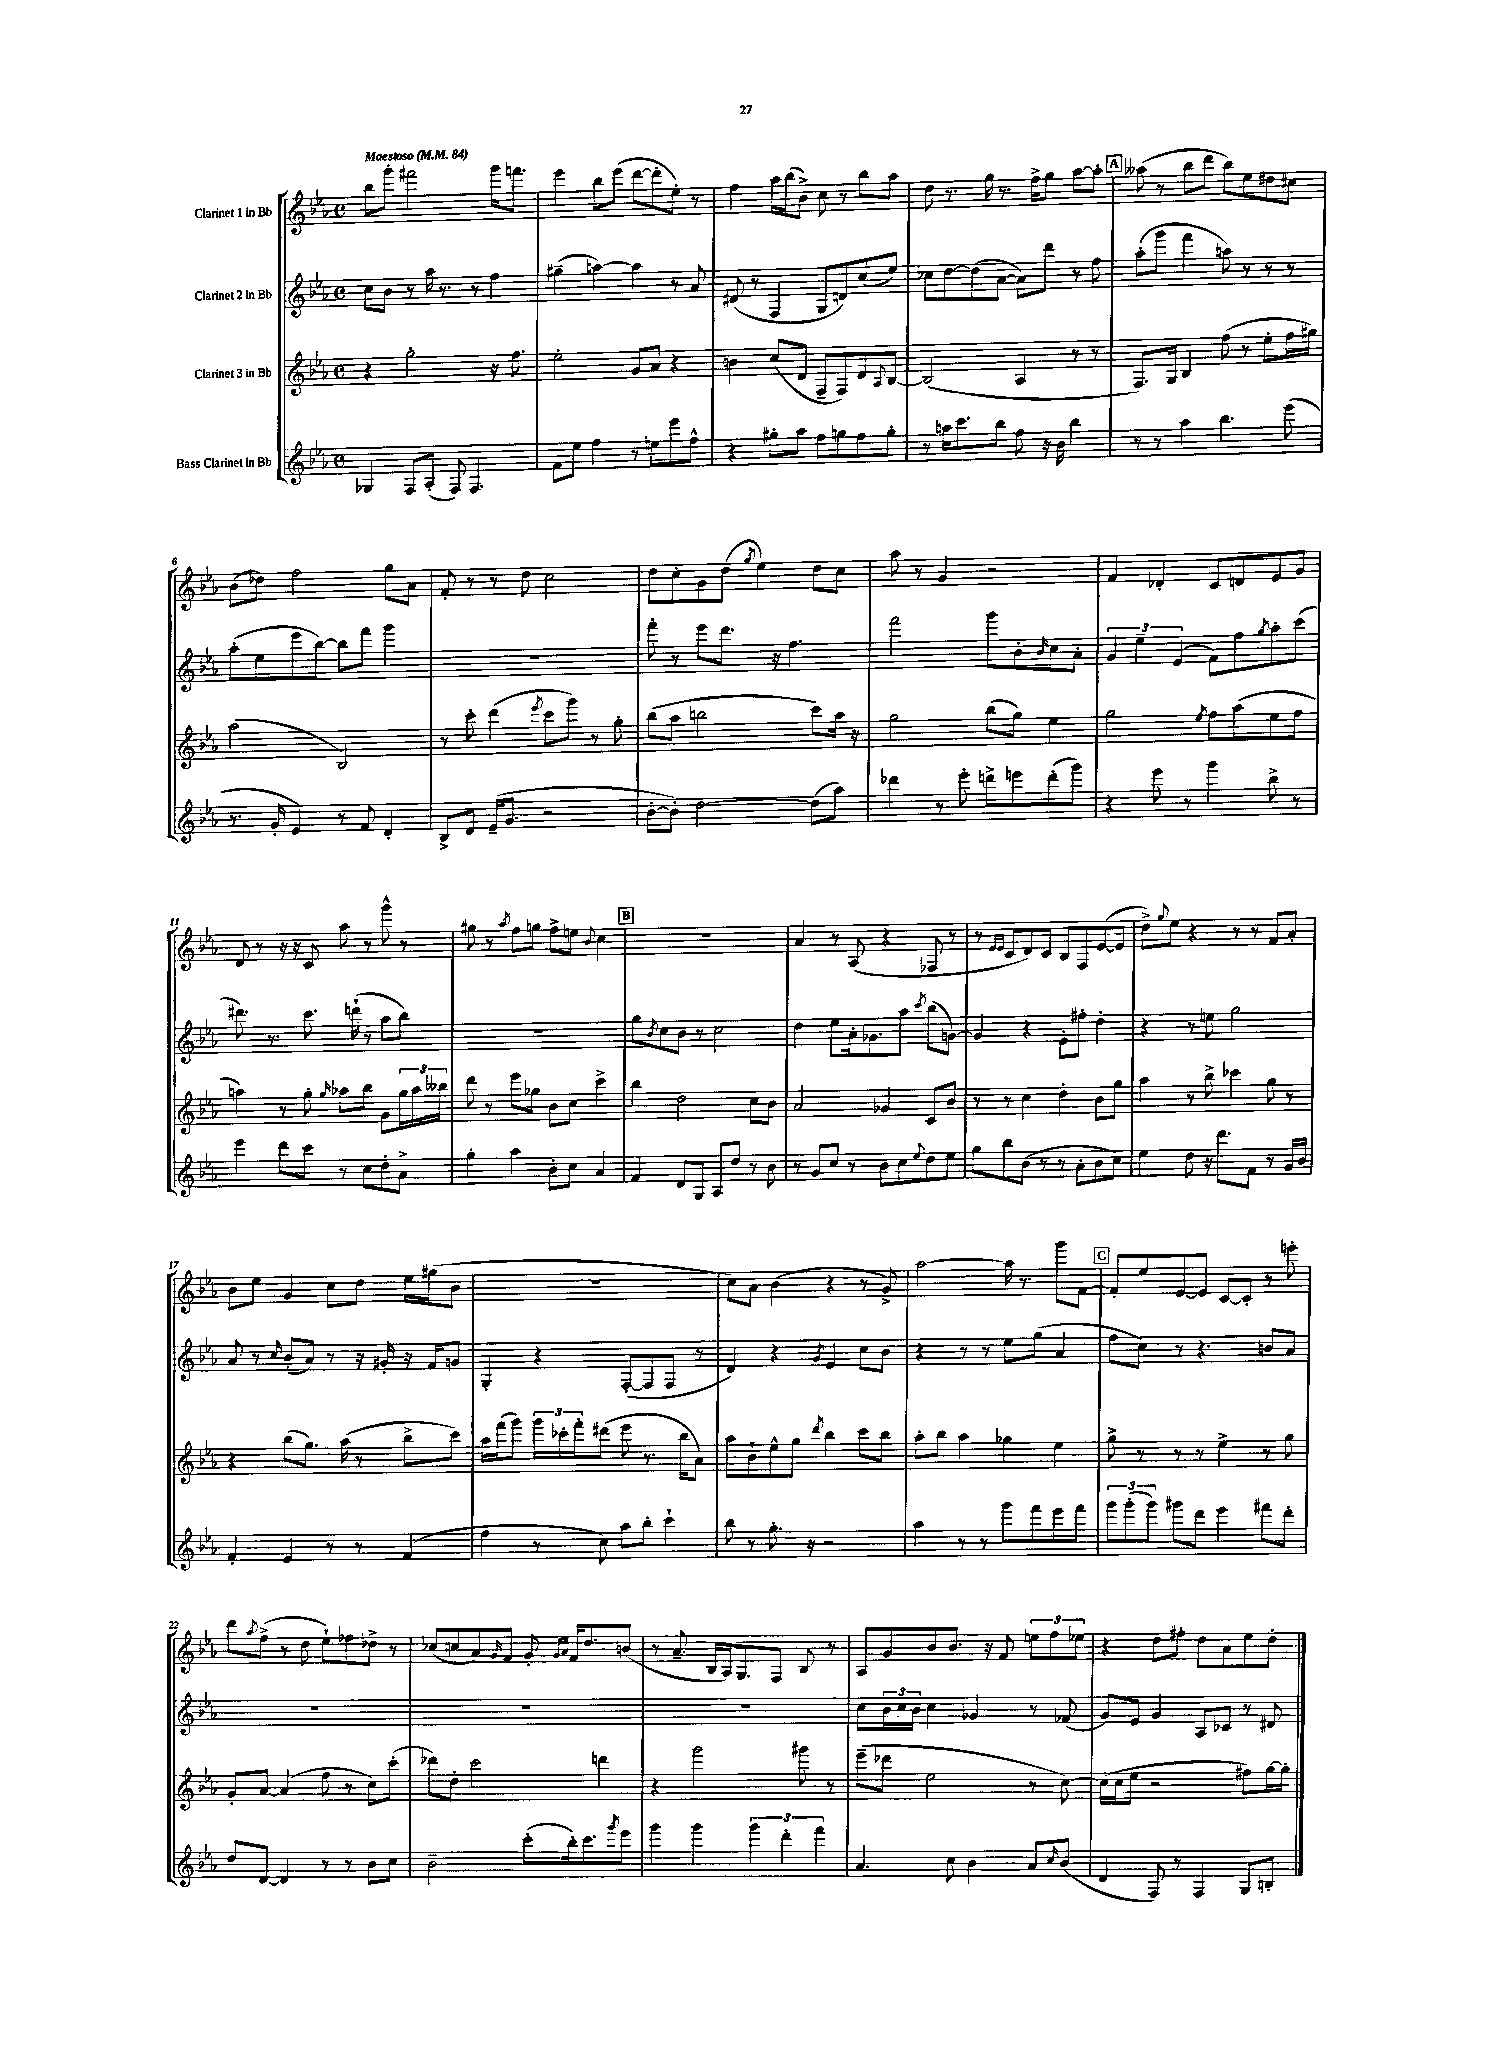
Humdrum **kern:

**kern	**kern	**kern	**kern
*part4	*part3	*part2	*part1
*staff4	*staff3	*staff2	*staff1
*I"Bass Clarinet in Bb	*I"Clarinet 3 in Bb	*I"Clarinet 2 in Bb	*I"Clarinet 1 in Bb
*clefG2	*clefG2	*clefG2	*clefG2
*k[b-e-a-]	*k[b-e-a-]	*k[b-e-a-]	*k[b-e-a-]
*M4/4	*M4/4	*M4/4	*M4/4
*met(c)	*met(c)	*met(c)	*met(c)
*MM84	*MM84	*MM84	*MM84
=1	=1	=1	=1
!	!	!	!LO:TX:a:B:t=Maestoso
4G-X/	4r	8cc\L	8bb-\L
.	.	8b-\J	8ggg'\J
8F/L	2gg'\	8r	2fff#X\
(8A-'/J	.	16aa-\	.
.	.	8.r	.
8F/)	.	.	.
4.F/	.	8r	.
.	16r	4ff\	16ggg\KL
.	8.ff\	.	8.fffn\J
=2	=2	=2	=2
8f\L	2ee-'\	(4gg#X~\	4eee-\
8ee-\J	.	.	.
4ff\	.	[4aan\)	8bb-\L
.	.	.	(8eee-\J
8r	8g/L	4aa\]	[8ddd\L
8een\L	8a-/J	.	8ddd'\]
8eee-\	4r	8r	8ee-'\J)
8ff^^\J	.	8a-/	8r
=3	=3	=3	=3
4r	4bn\	(8d#X/	4ff\
.	.	8r	.
8gg#X'\L	(8cc/L	4F/	16aa-\LL
.	.	.	(16bb-\J
8aa-\J	8d/J	.	8b-^\J)
8ff\L	8F~/L	8G/L	8cc\
8ggn\	8F/)	8dn/)	8r
8ff\	8d/	(8cc/	8bb-\L
.	8qqA-/	.	.
8gg'\J	[8B-/J	8ee-/J)	8aa-\J
=4	=4	=4	=4
8r	(2B-/]	8cc-X\L	8dd\
16aan\KL	.	[8dd\	8.r
8.ccc\	.	.	.
.	.	(8dd\]	.
.	.	.	16gg\
8bb-\J	.	[8a-\J	8.r
8ff\	4A-/	8a-\L])	.
.	.	.	16ff^\KL
16r	.	8ddd\J	8gg\J
16b-\	.	.	.
4bb-\	8r	8r	[8aa-\L
.	8r	8ff\	8aa-'\J]
!!LO:REH:place=s1:t=A
=5	=5	=5	=5
8r	8.F/L)	(8aa-'\L	(8aa--X\
8r	.	8ggg\J	8r
.	16G/Jk	.	.
4aa-\	4B-/	4fff\	8bb-\L
.	.	.	8ddd\J
4.bb-\	(8ff\	8aan\)	8bb-\L)
.	8r	8r	8ee-\
.	8ee-'\L	8r	8dd#X\
(8eee-\	16ff\L	8r	8cc#X\J
.	16gg#X\JJ)	.	.
!!LO:LB:g=z
=6	=6	=6	=6
8.r	(2aa-\	(8aa-'\L	(8b-\L
.	.	8ee-\	8dd-X\J)
16g'/	.	.	.
4e-/)	.	8eee-\	2ff\
.	.	[8bb-\J)	.
8r	2B-/)	8bb-\L]	.
8f/	.	8fff\J	.
4d'/	.	4ggg\	8gg\L
.	.	.	8a-\J
=7	=7	=7	=7
8B-^/L	8r	1r	8f'/
8d/J	8ccc'\	.	8r
(16e-~/KL	(4ddd\	.	8r
8.g/J	.	.	.
.	.	.	8dd\
.	8qeee-/	.	.
2r	8ccc\L	.	2cc\
.	8ggg\J)	.	.
.	8r	.	.
.	8gg'\	.	.
=8	=8	=8	=8
[8b-'\L	(8bb-\L	8fff'\	8dd\L
8b-'\J])	8aa-\J	8r	8cc'\
[2dd\	2bbn\	8eee-\L	8g\
.	.	8.ddd\J	(8dd\J
.	.	.	8qgg/
.	.	.	4ee-\)
.	.	16r	.
.	.	4.ff\	.
(8dd\L]	8ccc\L)	.	8dd\L
8aa-\J)	16aa-\Jk	.	8cc\J
.	16r	.	.
=9	=9	=9	=9
4ddd-X\	2gg\	2fff\	8aa-\
.	.	.	8r
8r	.	.	4g/
8eee-'\	.	.	.
8dddn^\L	(8bb-\L	8ggg\L	2r
8eeen\	8gg\J)	8b-'\	.
.	.	16qqb-/	.
(8ddd'\	4ee-\	8cc\	.
8ggg\J)	.	8a-'\J	.
=10	=10	=10	=10
4r	2gg\	6g/	4f/
.	.	6ee-~\	.
8eee-\	.	.	4d-X'/
.	.	(6e-/	.
8r	.	.	.
.	8qee-/	.	.
4ggg\	8ff\L	8f\L)	8c/L
.	(8aa-\	8ff\	8dn/
.	.	8qgg/	.
8bb-^\	8ee-\	8aa-'\	8e-/
8r	8ff\J	(8ccc\J	8g/J
!!LO:LB:g=z
=11	=11	=11	=11
4eee-\	4aan\)	8.ddd#X\)	8d/
.	.	.	8r
.	.	8.r	.
8ddd\L	8r	.	16r
.	.	.	16r
8ccc\J	8gg'\	8.ccc\	8c/
.	16qqgg/	.	.
8r	8aa-X\L	.	8aa-\
.	.	(16dddn`\	.
8cc\L	8bb-\J	8r	8r
8dd'\	8g\L	8aa-\L	8ggg^^\
8a-^\J	24gg\L	8bb-\J)	8r
.	24aa-\	.	.
.	24bb--X\JJ	.	.
=12	=12	=12	=12
4gg'\	8ddd\	1r	8gg#X\
.	8r	.	8r
.	.	.	8qaa-/
4aa-\	8eee-\L	.	8ff\L
.	8gg-X\J	.	8ggn\J
8b-'\L	8b-\L	.	8ff^\L
8cc\J	8cc\J	.	8een\J
.	.	.	8qqb-/
4a-/	4ccc^\	.	4cc\
!!LO:REH:place=s1:t=B
=13	=13	=13	=13
4f/	4bb-\	8gg\L	1r
.	.	8qb-/	.
.	.	8cc\	.
8d/L	2dd\	8b-\J	.
8G/J	.	8r	.
8A-/L	.	2cc\	.
8dd/J	.	.	.
8r	8cc\L	.	.
8b-\	8b-\J	.	.
=14	=14	=14	=14
8r	2a-/	4dd\	4a-/
8g/L	.	.	.
8cc/J	.	8ee-\L	8r
8r	.	16a-'\k	(8A-/
.	.	8.g-X\	.
8b-\L	4g-X/	.	4r
8cc\	.	8aa-\J	.
8qqee-/	.	8qccc/	.
8dd\	8c/L	(8bb-\L	8F-X/
8ee-\J	8b-/J	[8gn\J)	8r
=15	=15	=15	=15
8gg\L	8r	4g/]	8r
.	.	.	16qqe-/LL
.	.	.	16qqe-/JJ
8bb-\	8r	.	8c/L
(8b-\J	4cc\	4r	8d/)
8r	.	.	8c/J
8r	4dd'\	8e-'\L	8B-/L
8a-'\L	.	8ff#X'\J	8F/
8b-\	8b-\L	4dd'\	([8e-/
8cc\J)	8gg\J	.	8e-/J]
=16	=16	=16	=16
4ee-\	4aa-\	4r	8dd^\L)
.	.	.	8qqgg/
.	.	.	8ee-\J
8dd\	8r	8r	4r
16r	8bb-^\	8een\	.
8.ddd\L	.	.	.
.	4ccc-X\	2gg\	8r
8f\J	.	.	8r
8r	8gg\	.	8f/L
16g/LL	8r	.	8a-'/J
16b-/JJ	.	.	.
!!LO:LB:g=z
=17	=17	=17	=17
4f'/	4r	8a-/	8b-\L
.	.	8r	8ee-\J
.	.	16qqcc/	.
4e-/	(8bb-\L	(8b-'/L	4g/
.	8.gg\J)	8a-/J)	.
8r	.	8r	8cc\L
.	(16aa-\	.	.
8r	8r	16r	8dd\J
.	.	16g#X'/	.
(4f/	8bb-^\L	16r	16ee-\LL
.	.	16f/KL	(16gg#X\J
.	8ccc\J)	8gn/J	8b-\J
=18	=18	=18	=18
4ff\	16aa-\LL	4G'/	1r
.	(16fff\J	.	.
.	8ggg\J)	.	.
8r	24ggg\LL	4r	.
.	24ccc-X'\	.	.
.	24fff'\J	.	.
8cc\)	(8ddd#X\J	.	.
8aa-\L	8eee-\	([8F'/L	.
8bb-'\J	8.r	8F/]	.
4ccc`\	.	8F/J	.
.	16bb-\KL	.	.
.	8a-\J)	8r	.
=19	=19	=19	=19
8bb-\	8aa-\L	4d/)	8cc\L)
8r	8b-`\	.	8a-\J
8.gg'\	8ee-^^\	4r	(4b-\
.	8gg\J	.	.
16r	.	.	.
.	8qddd/	8qg/	.
2r	4bb-\	4e-/	4r
.	8ccc\L	8cc\L	8r
.	8bb-\J	8b-\J	8g^/)
=20	=20	=20	=20
4aa-\	8aa-'\L	4r	[2aa-\
.	8bb-\J	.	.
8r	4aa-\	8r	.
8r	.	8r	.
8ggg\L	4gg-X\	8ee-\L	16aa-\]
.	.	.	8.r
8fff\	.	(8gg\J	.
8eee-\	4ee-\	4a-/	8ggg\L
8fff\J	.	.	[8f\J
!!LO:REH:place=s1:t=C
=21	=21	=21	=21
12ggg\L	8gg^\	8ff\L	8f'/L]
(12ggg'\	.	.	.
.	8r	8cc\J)	8ee-/
12ggg\J)	.	.	.
8ggg#X\L	8r	8r	[8e-/
8ddd\J	8r	4.r	8e-/J]
4eee-\	4ee-^\	.	[8c/L
.	.	.	8c'/J]
8fff#X\L	8r	8bn/L	8r
8ddd'\J	8gg\	8a-/J	8eeen'\
!!LO:LB:g=z
=22	=22	=22	=22
8dd/L	8g'/L	1r	8ddd\L
.	.	.	8qaa-/
[8d/J	[8a-/J	.	(8ff^\J
4d/]	(4a-/]	.	8r
.	.	.	8dd\
8r	8ff\	.	8ee-`\L)
8r	8r	.	8ff-X\
8b-\L	8cc\L)	.	8dd-X^\J
8cc\J	(8ccc'\J	.	8r
=23	=23	=23	=23
2b-~\	8ddd-X\L)	1r	(8cc-X/L
.	8dd'\J	.	8ccn/
.	2ccc\	.	8a-/)
.	.	.	16qqg/
.	.	.	8f/J
(8ccc'\L	.	.	8g'/
.	.	.	16qqg/LL
.	.	.	16qqa-/JJ
16bb-'\k)	.	.	16f/KL
8.ccc\	.	.	8.dd/
.	4dddn\	.	.
8qggg/	.	.	.
8eee-\J	.	.	(8bn/J
=24	=24	=24	=24
4ggg\	4r	1r	8r
.	.	.	8.a-~/
4ggg\	2ggg\	.	.
.	.	.	16B-/LL
.	.	.	16A-/J)
.	.	.	8.G/
6ggg\	.	.	.
.	.	.	8F/J
6ddd'\	.	.	.
.	8ggg#X\	.	8B-/
6fff\	.	.	.
.	8r	.	8r
=25	=25	=25	=25
4.a-/	(8eee-~\L	8cc\L	8A-/L
.	8ddd-X\J	24b-\L	8g/
.	.	24cc\	.
.	.	24b-\JJ	.
.	2ee-\	4cc\	8b-/
8cc\	.	.	8.b-/J
4b-\	.	4g-X/	.
.	.	.	16r
.	.	.	8f/
8a-/L	8r	8r	12een\L
.	.	.	12ff\
16qqcc/	.	.	.
(8b-/J	[8cc\)	(8f-X/	.
.	.	.	12ee-X\J
=26	=26	=26	=26
4d/	(16cc\LL]	8g/L)	4r
.	16cc\J	.	.
.	8ee-\J	8e-/J	.
8F/)	2r	4g/	8dd\L
8r	.	.	8ff#X'\J
4F/	.	8A-/L	8dd\L
.	.	8c-X/J	8a-\
8G/L	8ff#X\L)	8r	8ee-\
8Bn'/J	[16gg\L	8d#X/	8dd'\J
.	16gg'\JJ]	.	.
==	==	==	==
*-	*-	*-	*-
